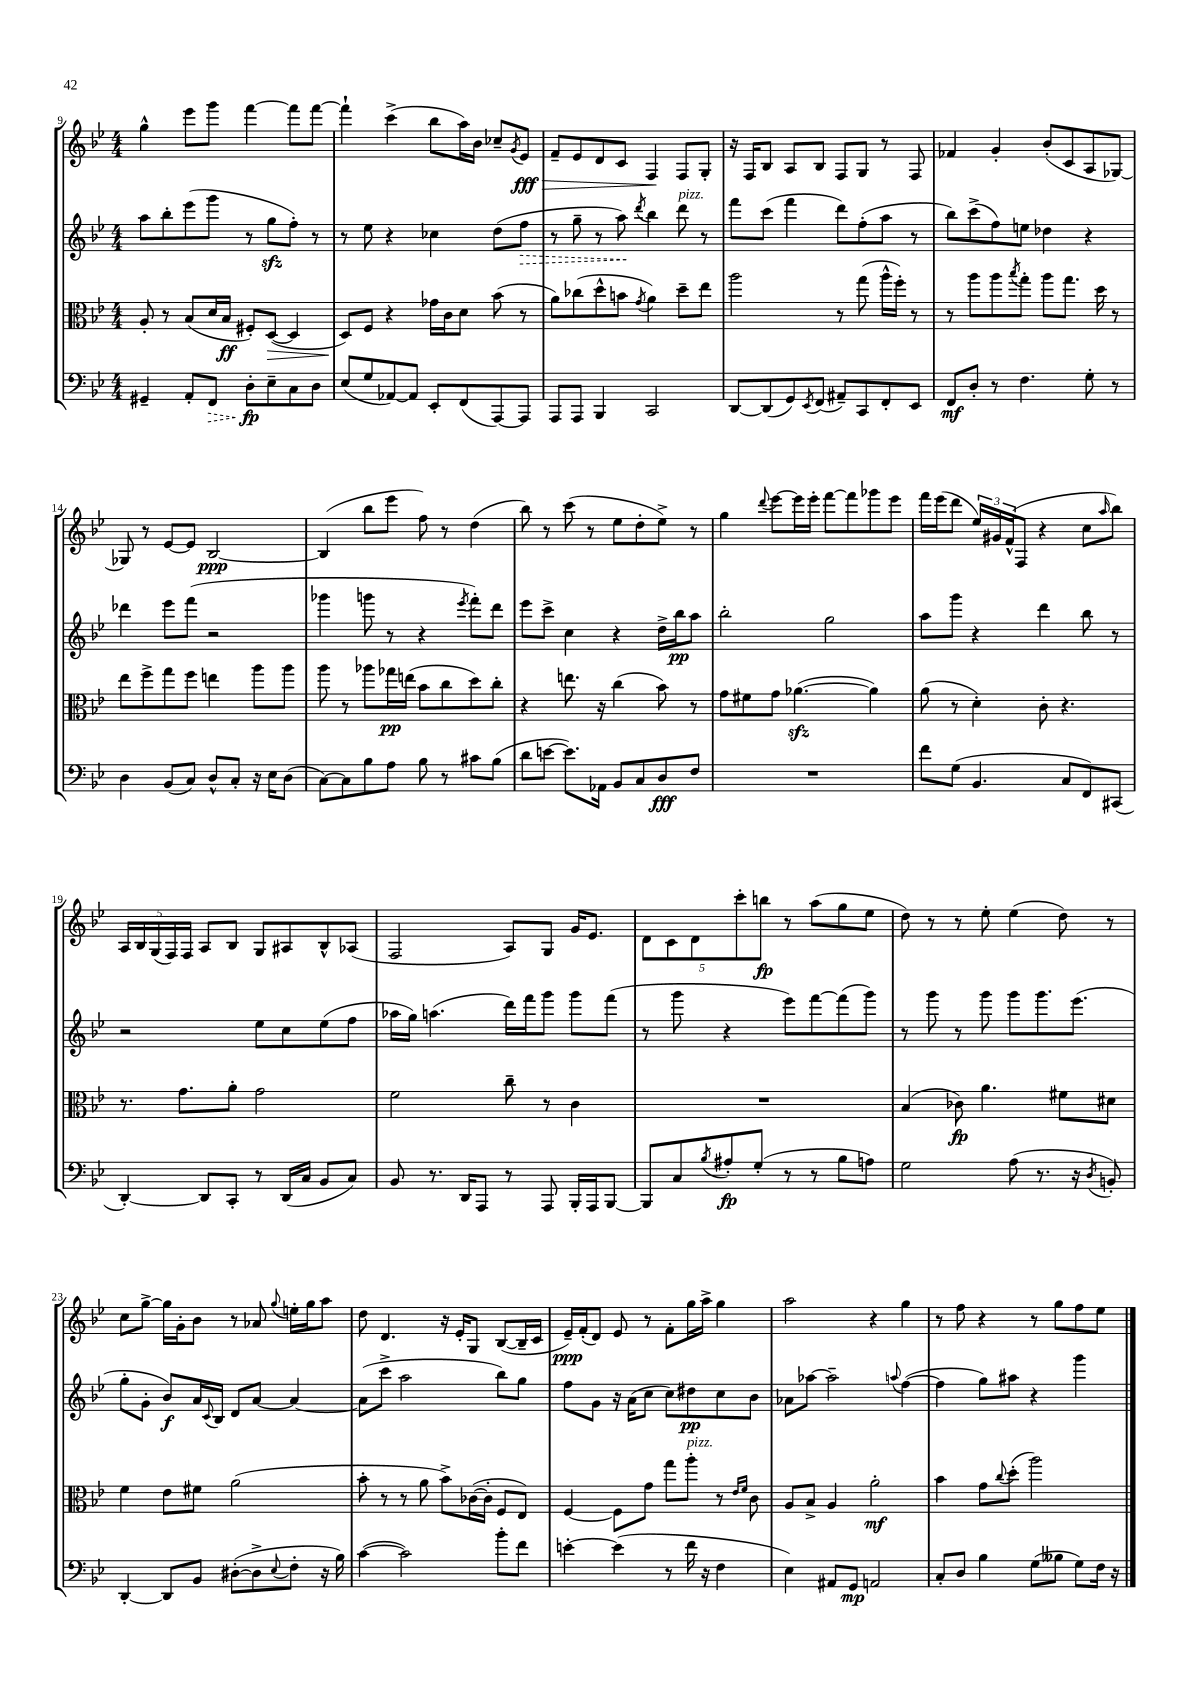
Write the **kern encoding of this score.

**kern	**dynam	**kern	**dynam	**kern	**dynam	**kern	**dynam
*part4	*part4	*part3	*part3	*part2	*part2	*part1	*part1
*staff4	*staff4	*staff3	*staff3	*staff2	*staff2	*staff1	*staff1
*clefF4	*	*clefC3	*	*clefG2	*	*clefG2	*
*k[b-e-]	*	*k[b-e-]	*	*k[b-e-]	*	*k[b-e-]	*
*M4/4	*	*M4/4	*	*M4/4	*	*M4/4	*
=9	=9	=9	=9	=9	=9	=9	=9
4GG#X~/	.	8A'/	.	8aa\L	.	4gg^^\	.
.	.	8r	.	8bb-'\	.	.	.
8AA'/L	.	(8B-/L	.	(8eee-\	.	8eee-\L	.
!	!LO:HP:b	!	!	!	!	!	!
8FF/J	>	16d/L	.	8ggg\J	.	8ggg\J	.
.	.	16B-/JJ	ff	.	.	.	.
8D'\L	fp	8F#X'/L)	.	8r	.	[4fff\	.
!	!	!	!LO:HP:b	!	!	!	!
8E-~\	]	([8D/J	>	8ggzz\L	.	.	.
8C\	.	4D/]	.	8ff'\J)	.	8fff\L]	.
8D\J	.	.	.	8r	.	[8fff\J	.
=10	=10	=10	=10	=10	=10	=10	=10
(8E-/L	.	8D/L)	.	8r	.	4fff`\]	.
8G/	.	8F/J	]	8ee-\	.	.	.
[8AA-X/)	.	4r	.	4r	.	(4ccc^\	.
8AA-/J]	.	.	.	.	.	.	.
8EE-'/L	.	16g-X\LL	.	4cc-X\	.	8bb-\L	.
.	.	16c\J	.	.	.	.	.
(8FF/	.	8d\J	.	.	.	16aa\L)	.
.	.	.	.	.	.	16b-\JJ	.
[8AAA/)	.	(8b-\	.	(8dd\L	.	8cc-X~/L	.
.	.	.	.	.	.	8qg/	.
!	!	!	!	!	!LO:HP:b	!	!LO:HP:b
8AAA/J]	.	8r	.	8ff\J	>	8e-/J	> fff
=11	=11	=11	=11	=11	=11	=11	=11
8AAA/L	.	8a\L)	.	8r	.	8f~/L	.
8AAA/J	.	(8cc-X\	.	8gg~\	.	8e-/	.
4BBB-/	.	8dd^^\	.	8r	.	8d/	.
.	.	8bn\J	.	8aa\)	.	8c/J	.
.	.	8qg/	.	8qddd/	.	.	.
2CC/	.	4a\)	.	4bb-\	]	4F/	.
!	!	!	!	!LO:TX:a:i:t=pizz.	!	!	!
.	.	8dd~\L	.	8ddd\	.	8F/L	]
.	.	8ee-\J	.	8r	.	8G'/J	.
=12	=12	=12	=12	=12	=12	=12	=12
[8DD/L	.	2aa\	.	8fff\L	.	16r	.
.	.	.	.	.	.	16F/KL	.
(8DD/]	.	.	.	(8ccc\J	.	8B-/J	.
8GG/)	.	.	.	4fff\	.	8A/L	.
8qEE-/	.	.	.	.	.	.	.
(8FF/J	.	.	.	.	.	8B-/J	.
8AA#X~/L)	.	8r	.	8ddd\L)	.	8F/L	.
8CC/	.	(8gg\	.	(8ff'\	.	8G/J	.
8FF'/	.	16aa^^\LL	.	8aa\J	.	8r	.
.	.	16ff'\JJ)	.	.	.	.	.
8EE-/J	.	8r	.	8r	.	8F/	.
=13	=13	=13	=13	=13	=13	=13	=13
8FF/L	mf	8r	.	8bb-\L)	.	4f-X/	.
8D'/J	.	8aa\L	.	(8ccc^\	.	.	.
8r	.	8aa\	.	8ff\)	.	4g'/	.
.	.	8qbb-/	.	.	.	.	.
4.F\	.	8gg'\J	.	8een\J	.	.	.
.	.	8aa\L	.	4dd-X\	.	(8b-'/L	.
.	.	8.gg\J	.	.	.	8c/	.
8G'\	.	.	.	4r	.	8A/	.
.	.	16dd\	.	.	.	.	.
8r	.	8r	.	.	.	[8G-X/J)	.
!!LO:LB:g=z
=14	=14	=14	=14	=14	=14	=14	=14
4D\	.	8ee-\L	.	4ddd-X\	.	8G-X/]	.
.	.	8ff^\	.	.	.	8r	.
(8BB-/L	.	8gg\	.	8eee-\L	.	[8e-/L	.
8C/J)	.	8ff\J	.	(8fff\J	.	8e-/J]	.
8D^^/L	.	4een\	.	2r	.	[2B-/	ppp
8C'/J	.	.	.	.	.	.	.
16r	.	8aa\L	.	.	.	.	.
16E-\KL	.	.	.	.	.	.	.
(8D\J	.	8aa\J	.	.	.	.	.
=15	=15	=15	=15	=15	=15	=15	=15
[8C\L)	.	8aa\	.	4ggg-X\	.	(4B-/]	.
8C\]	.	8r	.	.	.	.	.
8B-\	.	8aa-X\L	.	8gggn\	.	8bb-\L	.
8A\J	.	16gg-X\L	pp	8r	.	8eee-\J	.
.	.	(16een\JJ	.	.	.	.	.
8B-\	.	8b-\L	.	4r	.	8ff\)	.
8r	.	8cc\	.	.	.	8r	.
.	.	.	.	8qeee-/	.	.	.
8c#X\L	.	8dd\)	.	8fff'\L)	.	(4dd\	.
(8B-\J	.	8cc'\J	.	8ddd\J	.	.	.
=16	=16	=16	=16	=16	=16	=16	=16
8d\L	.	4r	.	8eee-\L	.	8bb-\)	.
[8en\J	.	.	.	8ccc^\J	.	8r	.
8.e\L])	.	8.een\	.	4cc\	.	(8ccc\	.
.	.	.	.	.	.	8r	.
16AA-X\Jk	.	16r	.	.	.	.	.
8BB-/L	.	(4cc\	.	4r	.	8ee-\L	.
8C/	.	.	.	.	.	8dd'\	.
8D/	fff	8b-\)	.	16dd^\LL	.	8ee-^\J)	.
.	.	.	.	16bb-\J	pp	.	.
8F/J	.	8r	.	8aa\J	.	8r	.
=17	=17	=17	=17	=17	=17	=17	=17
1r	.	8g\L	.	2bb-'\	.	4gg\	.
.	.	8f#X\	.	.	.	.	.
.	.	.	.	.	.	8qqddd/	.
.	.	8g\J	.	.	.	[8eee-\L	.
.	.	([4.a-Xzz\	.	.	.	16eee-\L]	.
.	.	.	.	.	.	16eee-'\JJ	.
.	.	.	.	2gg\	.	[8fff\L	.
.	.	.	.	.	.	8fff\]	.
.	.	4a-\])	.	.	.	8ggg-X\	.
.	.	.	.	.	.	8eee-\J	.
=18	=18	=18	=18	=18	=18	=18	=18
8f\L	.	(8a\	.	8aa\L	.	16fff\LL	.
.	.	.	.	.	.	(16eee-\J	.
(8G\J	.	8r	.	8ggg\J	.	8ddd\J	.
4.BB-/	.	4d'\)	.	4r	.	24ee-/LL)	.
.	.	.	.	.	.	24g#X/	.
.	.	.	.	.	.	(24f^^/J	.
.	.	.	.	.	.	8F/J	.
.	.	8c'\	.	4ddd\	.	4r	.
8C/L	.	4.r	.	.	.	.	.
8FF/)	.	.	.	8bb-\	.	8cc\L	.
.	.	.	.	.	.	16qqaa/	.
(8CC#X/J	.	.	.	8r	.	8bb-\J)	.
!!LO:LB:g=z
=19	=19	=19	=19	=19	=19	=19	=19
[4DD'/)	.	8.r	.	2r	.	20A/LL	.
.	.	.	.	.	.	20B-/	.
.	.	.	.	.	.	(20G/	.
.	.	.	.	.	.	20F/)	.
.	.	8.g\L	.	.	.	.	.
.	.	.	.	.	.	20F/JJ	.
8DD/L]	.	.	.	.	.	8A/L	.
8CC'/J	.	8a'\J	.	.	.	8B-/J	.
8r	.	2g\	.	8ee-\L	.	8G/L	.
(16DD/LL	.	.	.	8cc\	.	8A#X/	.
16C/JJ	.	.	.	.	.	.	.
8BB-/L	.	.	.	(8ee-\	.	8B-^^/	.
8C/J)	.	.	.	8ff\J	.	(8A-X/J	.
=20	=20	=20	=20	=20	=20	=20	=20
8BB-/	.	2f\	.	16aa-X\LL	.	2F/	.
.	.	.	.	16gg\JJ)	.	.	.
8.r	.	.	.	(4.aan\	.	.	.
16DD/KL	.	.	.	.	.	.	.
8AAA/J	.	.	.	.	.	.	.
8r	.	8cc~\	.	16ddd\LL)	.	8A/L)	.
.	.	.	.	16fff\J	.	.	.
8AAA/	.	8r	.	8ggg\J	.	8G/J	.
16BBB-'/LL	.	4c\	.	8ggg\L	.	16g/KL	.
16AAA/J	.	.	.	.	.	8.e-/J	.
[8BBB-/J	.	.	.	(8fff\J	.	.	.
=21	=21	=21	=21	=21	=21	=21	=21
8BBB-/L]	.	1r	.	8r	.	10d\L	.
.	.	.	.	.	.	10c\	.
8C/	.	.	.	8ggg\	.	.	.
.	.	.	.	.	.	10d\	.
8qB-/	.	.	.	.	.	.	.
8A#X'/	fp	.	.	4r	.	.	.
.	.	.	.	.	.	10ccc'\	.
(8G'/J	.	.	.	.	.	.	.
.	.	.	.	.	.	10bbn\J	fp
8r	.	.	.	8eee-\L)	.	8r	.
8r	.	.	.	[8fff\	.	(8aa\L	.
8B-\L	.	.	.	(8fff\]	.	8gg\	.
8An\J)	.	.	.	8ggg\J)	.	8ee-\J	.
=22	=22	=22	=22	=22	=22	=22	=22
2G\	.	(4B-/	.	8r	.	8dd\)	.
.	.	.	.	8ggg\	.	8r	.
.	.	8c-X\)	fp	8r	.	8r	.
.	.	4.a\	.	8ggg\	.	8ee-'\	.
(8A\	.	.	.	8ggg\L	.	(4ee-\	.
8.r	.	.	.	8.ggg\	.	.	.
.	.	8f#X\L	.	.	.	8dd\)	.
16r	.	.	.	(8.eee-\J	.	.	.
8qD/	.	.	.	.	.	.	.
8BBn'/)	.	8d#X\J	.	.	.	8r	.
!!LO:LB:g=z
=23	=23	=23	=23	=23	=23	=23	=23
[4DD'/	.	4f\	.	8gg'\L	.	8cc\L	.
.	.	.	.	8g'\J	.	[8gg^\J	.
8DD/L]	.	8e-\L	.	8b-/L)	f	16gg\LL]	.
.	.	.	.	.	.	16g'\J	.
8BB-/J	.	8f#X\J	.	16a/L	.	8b-\J	.
.	.	.	.	8qqc/	.	.	.
.	.	.	.	16B-/JJ	.	.	.
([8D#X'\L	.	(2a\	.	8d/L	.	8r	.
8D#^\]	.	.	.	[8a/J	.	8a-X/	.
8qqE-/	.	.	.	.	.	8qqgg/	.
8F'\J	.	.	.	4a/_	.	16een'\LL	.
.	.	.	.	.	.	16gg\J	.
16r	.	.	.	.	.	8aa\J	.
16B-\)	.	.	.	.	.	.	.
=24	=24	=24	=24	=24	=24	=24	=24
([4c\	.	8b-'\	.	(8a\L]	.	8dd\	.
.	.	8r	.	8ccc^\J	.	4.d/	.
2c\])	.	8r	.	2aa\	.	.	.
.	.	8a\	.	.	.	.	.
.	.	8b-^\L)	.	.	.	16r	.
.	.	.	.	.	.	16e-'/KL	.
.	.	([16c-X\L	.	.	.	8G/J	.
.	.	16c-'\JJ]	.	.	.	.	.
8b-'\L	.	8F/L	.	8bb-\L)	.	([8B-/L	.
8f\J	.	8E-/J)	.	8gg\J	.	16B-~/L]	.
.	.	.	.	.	.	16c/JJ	.
=25	=25	=25	=25	=25	=25	=25	=25
[4en'\	.	[4F/	.	8ff\L	.	16e-~/LL)	ppp
.	.	.	.	.	.	(16f'/J	.
.	.	.	.	8g\J	.	8d/J)	.
(4e\]	.	8F\L]	.	16r	.	8e-/	.
.	.	.	.	(16a\KL	.	.	.
.	.	8g\J	.	8cc\J	.	8r	.
8r	.	8gg\L	.	8cc\L)	.	8f'\L	.
!	!	!LO:TX:a:i:t=pizz.	!	!	!	!	!
16f\	.	8aa'\J	.	8dd#X\	pp	16gg\L	.
16r	.	.	.	.	.	16aa^\JJ	.
4F\	.	8r	.	8cc\	.	4gg\	.
.	.	16qqe-/LL	.	.	.	.	.
.	.	16qqf/JJ	.	.	.	.	.
.	.	8c\	.	8b-\J	.	.	.
=26	=26	=26	=26	=26	=26	=26	=26
4E-\)	.	8A/L	.	8a-X\L	.	2aa\	.
.	.	8B-^/J	.	[8aa-X\J	.	.	.
8AA#X/L	.	4A/	.	2aa-~\]	.	.	.
8GG/J	mp	.	.	.	.	.	.
2AAn/	.	2a'\	mf	.	.	4r	.
.	.	.	.	8qqaan/	.	.	.
.	.	.	.	([4ff\	.	4gg\	.
=27	=27	=27	=27	=27	=27	=27	=27
8C'/L	.	4b-\	.	4ff\]	.	8r	.
8D/J	.	.	.	.	.	8ff\	.
4B-\	.	8g\L	.	8gg\L)	.	4r	.
.	.	8qqcc/	.	.	.	.	.
.	.	(8dd'\J	.	8aa#X\J	.	.	.
(8G\L	.	2aa\)	.	4r	.	8r	.
8B--X\J	.	.	.	.	.	8gg\L	.
8G\L)	.	.	.	4ggg\	.	8ff\	.
16F\Jk	.	.	.	.	.	8ee-\J	.
16r	.	.	.	.	.	.	.
==	==	==	==	==	==	==	==
*-	*-	*-	*-	*-	*-	*-	*-
